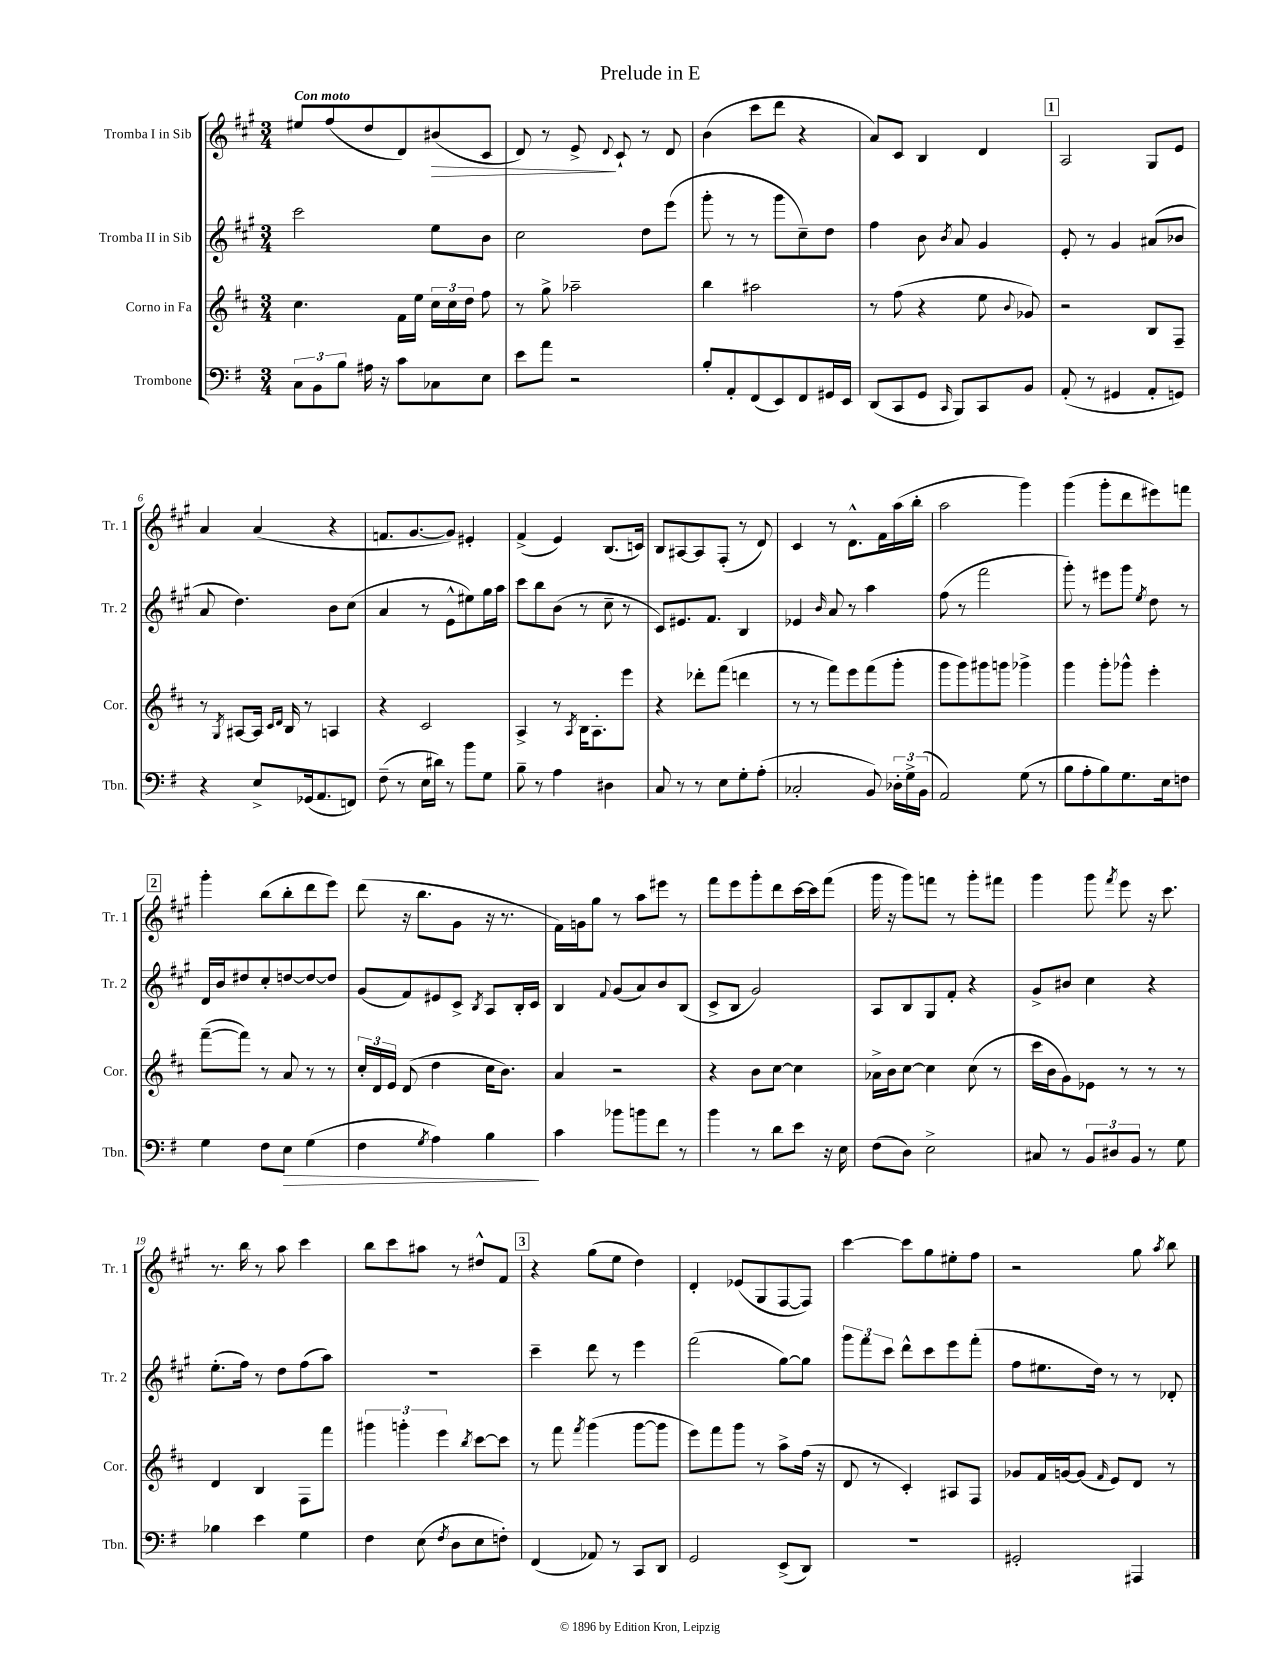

**kern	**kern	**kern	**kern
*staff4	*staff3	*staff2	*staff1
*clefF4	*clefG2	*clefG2	*clefG2
*k[f#]	*k[f#c#]	*k[f#c#g#]	*k[f#c#g#]
*M3/4	*M3/4	*M3/4	*M3/4
12C	4.cc#	2ccc#	8ee#
12BB	.	.	.
.	.	.	(8ff#
12B	.	.	.
16A#	.	.	8dd
16r	.	.	.
8c	16f#	.	8d)
.	16ee	.	.
8C-	24cc#	8ee	(8b#
.	24cc#	.	.
.	24dd	.	.
8E	8ff#	8b	8c#
=	=	=	=
8e	8r	2cc#	8d)
8a	8gg^	.	8r
2r	2aa-~	.	8e^
.	.	.	8qqd
.	.	.	8c#`
.	.	8dd	8r
.	.	(8eee	8d
=	=	=	=
8B'	4bb	8ggg#'	(4b
8AA'	.	8r	.
(8FF#	2aa#	8r	8ccc#
8EE)	.	8ggg#	8ddd
8FF#	.	8cc#~)	4r
16GG#	.	8dd	.
16EE	.	.	.
=	=	=	=
(8DD	8r	4ff#	8a)
8CC	(8ff#	.	8c#
8GG	4r	8b	4B
16qqCC	.	8qb	.
8BBB)	.	8a	.
8CC	8ee	4g#	4d
.	8qqb	.	.
8BB	8g-)	.	.
=	=	=	=
(8AA'	2r	8e'	2A
8r	.	8r	.
4GG#	.	4g#	.
8AA'	8B	(8a#	8G#
8GG)	8F#~	8b-	8e
=	=	=	=
4r	8r	8a	4a
.	8qG	.	.
.	[8A#	4.dd)	.
8E^	16A#]	.	(4a
.	16qqc#	.	.
.	16qqd	.	.
.	16B	.	.
(16GG-	8r	.	.
8.AA	.	.	.
.	4A	8b	4r
8FF)	.	(8cc#	.
=	=	=	=
(8F#~	4r	4a	8.f
8r	.	.	.
.	.	.	[8.g#
16E	2c#	8r	.
16d#)	.	.	.
8r	.	8e^^	8g#])
8b	.	8ee#)	4e#'
8G	.	16gg#	.
.	.	16aa	.
=	=	=	=
8B~	4A^	8ccc#	(4f#^
8r	.	8bb	.
4A	8r	(8b	4e)
.	8qA	.	.
.	16B	8r	.
.	8.A'	.	.
4D#	.	8cc#~	(8.B
.	8eee	8r	.
.	.	.	16c)
=	=	=	=
8C	4r	8c#)	8B
8r	.	8.e#	[8A#
8r	8ddd-'	.	8A#]
.	.	8.f#	.
8E	(8fff#	.	(8F#'
8G'	4ddd	4B	8r
(8A'	.	.	8d)
=	=	=	=
2C-'	8r	4e-	4c#
.	8r	.	.
.	.	16qqb	.
.	8fff#)	8a	8r
.	8eee	8r	8.d^^
8BB)	(8fff#	4aa	.
.	.	.	16f#
24D-'	8ggg'	.	(16aa
24G^	.	.	.
.	.	.	16bb'
(24BB	.	.	.
=	=	=	=
2AA)	8ggg	(8ff#	2aa
.	8ggg)	8r	.
.	8ggg#	2fff#	.
.	8ggg	.	.
(8G	4ggg-^	.	4ggg#)
8r	.	.	.
=	=	=	=
8B	4ggg	8ggg#')	(4ggg#
8A'	.	8r	.
8B)	8ggg'	8eee#	8ggg#'
8.G	8ggg-^^	8ggg#	8ddd
.	.	8qee	.
.	4eee'	8dd	8eee#)
16E	.	.	.
8F	.	8r	8fff
=	=	=	=
4G	([8fff#~	16d	4ggg#'
.	.	16b	.
.	8fff#])	8dd#	.
8F#	8r	8cc#'	(8bb
8E	8a	[8dd	8bb'
(4G	8r	8dd_	8ddd
.	8r	8dd]	8eee)
=	=	=	=
4F#	24cc#'	(8g#	(8ddd
.	24d	.	.
.	24e	.	.
.	(8d	8f#)	16r
.	.	.	8.bb
8qG	.	.	.
4A)	4dd	8e#	.
.	.	8c#^	8g#
.	.	8qB	.
4B	16cc#	8A	16r
.	8.b)	.	8.r
.	.	16B'	.
.	.	16c#	.
=	=	=	=
4c	4a	4B	16f#)
.	.	.	16g
.	.	.	8gg#
.	.	8qqf#	.
8b-	2r	(8g#	8r
8b	.	8a)	8aa
8f#	.	8b	8eee#
8r	.	(8B	8r
=	=	=	=
4b	4r	8c#^	8fff#
.	.	8B	8eee
8r	8b	2g#)	8ggg#'
8d	[8cc#	.	8ddd
8e	4cc#]	.	[16ccc#
.	.	.	16ccc#]
16r	.	.	(8fff#
16E	.	.	.
=	=	=	=
(8F#	16a-^	8A	16ggg#
.	16b	.	16r
8D)	[8cc#	8B	8ggg#)
2E^	4cc#]	8G#	8fff
.	.	8f#'	8r
.	(8cc#	4r	8ggg#'
.	8r	.	8fff#
=	=	=	=
8C#	16ccc#	8g#^	4ggg#
.	16b	.	.
8r	8g)	8b#	.
12BB	8e-	4cc#	8ggg#
12D#	.	.	.
.	.	.	8qfff#
.	8r	.	8eee
12BB	.	.	.
8r	8r	4r	16r
.	.	.	8.ccc#
8G	8r	.	.
=	=	=	=
4B-	4d	(8.ee'	8.r
.	.	16ff#)	16bb
4e	4B	8r	8r
.	.	8dd	8aa
4G	8F#	(8ff#	4ccc#
.	8fff#	8aa)	.
=	=	=	=
4F#	6ggg#	2.r	8bb
.	.	.	8ccc#
.	6ggg'	.	.
(8E	.	.	8aa#
.	6eee	.	.
8qF#	.	.	.
8D	.	.	8r
.	8qbb	.	.
8E	[8ccc#	.	8dd#^^
8F')	8ccc#]	.	8f#
=	=	=	=
(4FF#	8r	4ccc#~	4r
.	8fff#	.	.
.	8qfff#	.	.
8AA-)	(4ggg	8ddd	(8gg#
8r	.	8r	8ee
8CC	[8ggg	4eee	4dd)
8DD	8ggg]	.	.
=	=	=	=
2GG	8eee)	(2fff#	4d'
.	8fff#	.	.
.	8ggg	.	(8e-
.	8r	.	8G#
(8EE^	8aa^	[8gg#)	[8F#
8DD)	(16ff#	8gg#]	8F#])
.	16r	.	.
=	=	=	=
2.r	8d	12ggg#	[4ccc#
.	.	12fff#	.
.	8r	.	.
.	.	12ccc#	.
.	4c#')	8ddd^^	8ccc#]
.	.	8ccc#	8gg#
.	8A#	8eee	8ee#'
.	8F#	(8fff#'	8ff#
=	=	=	=
2GG#'	8g-	8ff#	2r
.	16f#	8.ee#	.
.	[16g	.	.
.	(8g]	.	.
.	.	16dd)	.
.	16qqf#	.	.
.	8e)	8r	.
4AAA#	8d	8r	8gg#
.	.	.	8qaa
.	8r	8d-'	8bb
==	==	==	==
*-	*-	*-	*-
